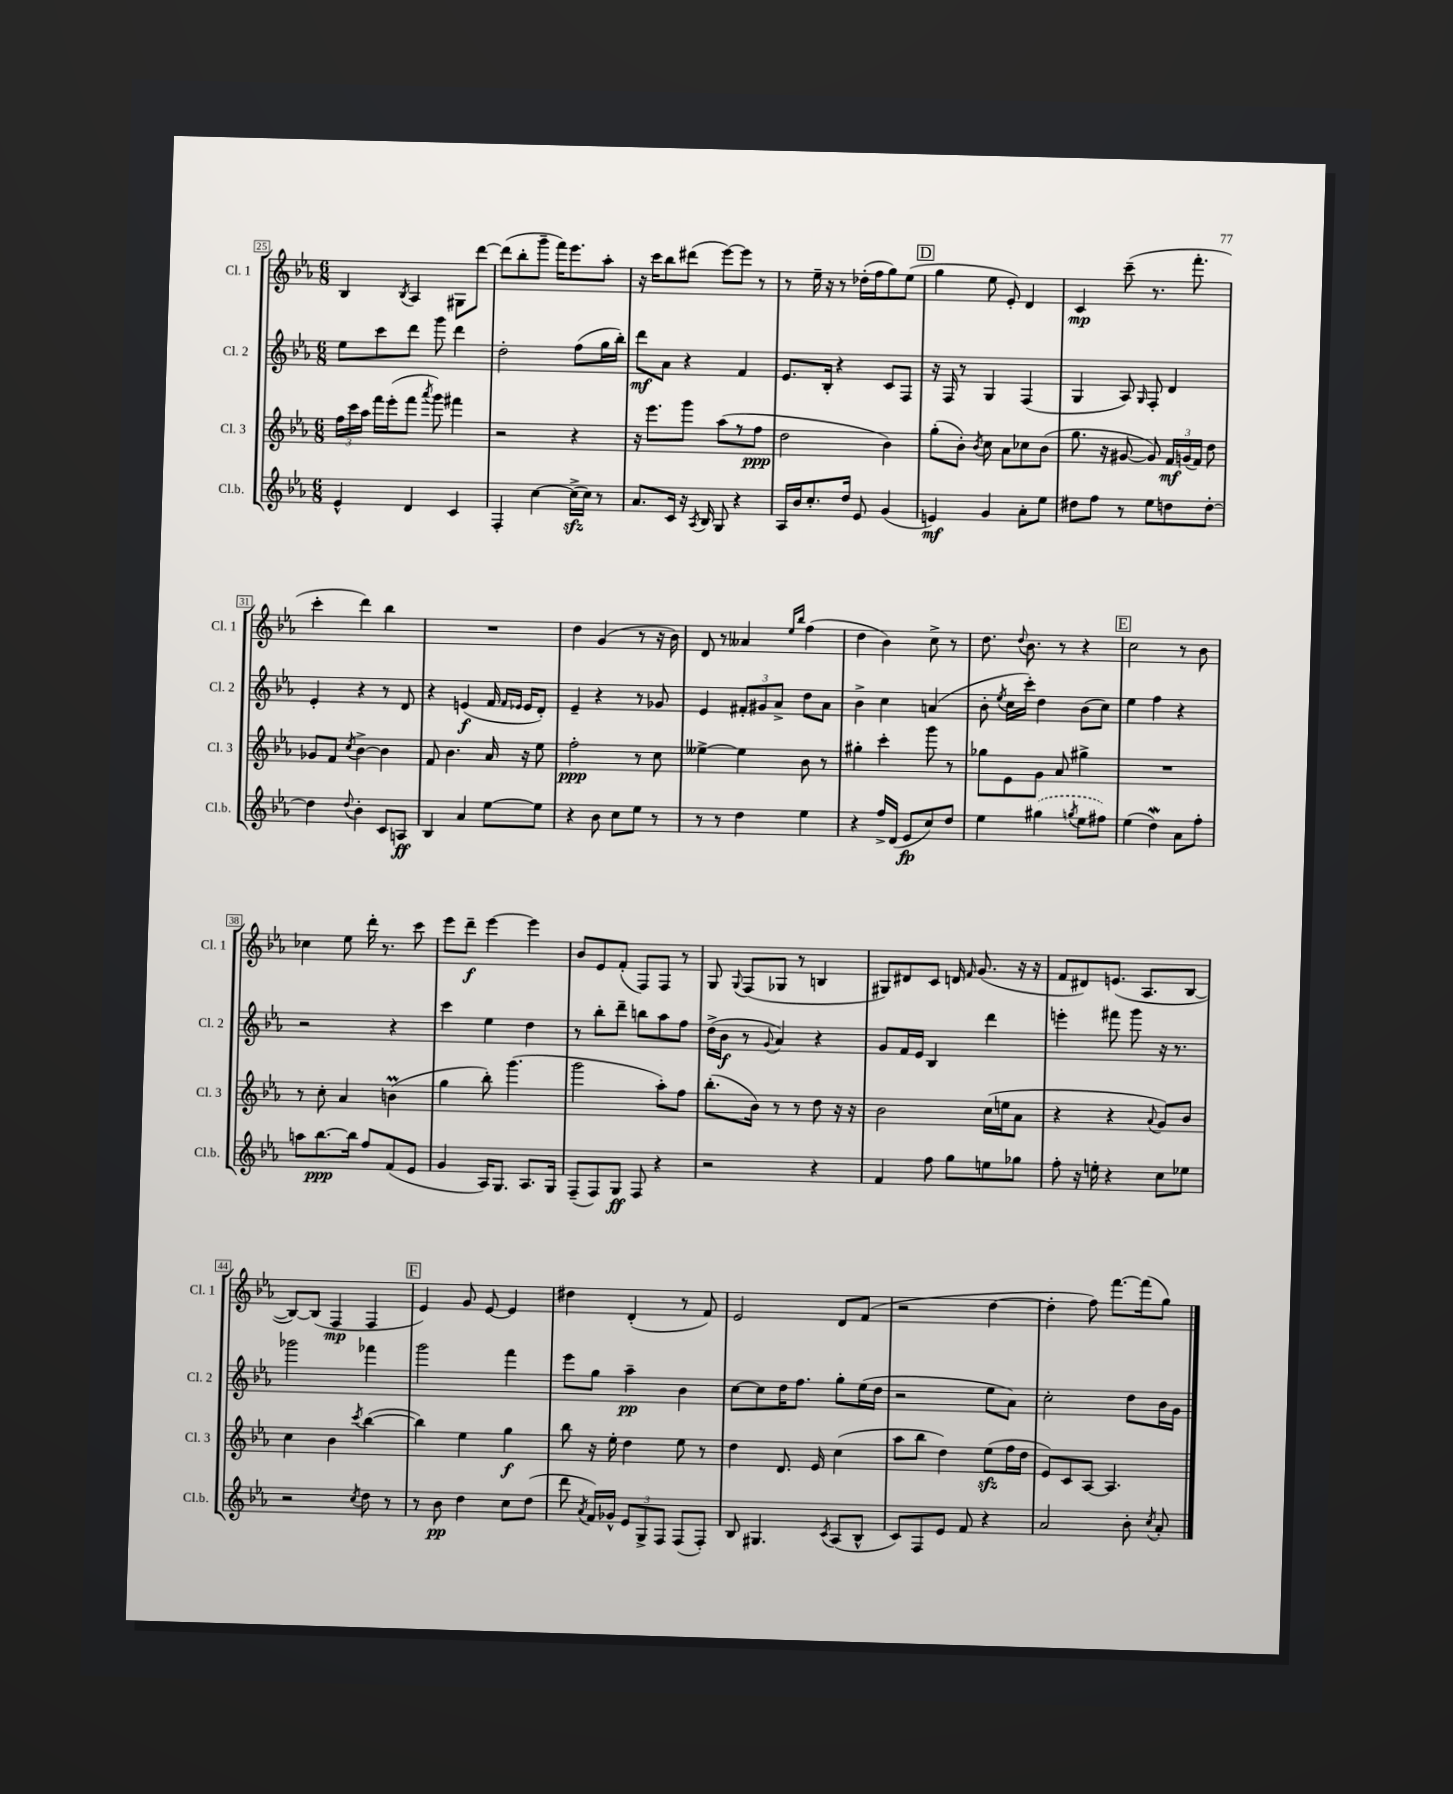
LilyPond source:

<<
\new StaffGroup <<
\new Staff = "s0" \with { instrumentName = "Cl. 1" shortInstrumentName = "Cl. 1" } {
    \clef treble \key ees \major \numericTimeSignature \time 6/8
    \autoBeamOff bes4 \acciaccatura { bes8 } aes4 gis8[ d'''8]~ |
    d'''8[( bes''8-. g'''8]-- f'''16[) ees'''8. aes''8]-. |
    r16 c'''16[ bes''8 dis'''8]( ees'''8[~) ees'''8] r8 |
    r8 ees''16-- r16 r8 des''16[-.( f''16 g''8) ees''8]( |
    \mark \markup { \box "D" } g''4 ees''8 ees'8-.) d'4 |
    c'4\mp c'''8--( r8. f'''8.-. |
    c'''4-. d'''4) bes''4 |
    R2. |
    d''4 g'4( r8 r16 bes'16) |
    d'8 r8 aeses'4 \grace { ees''16[ bes''16] } f''4( |
    d''4 bes'4) c''8-> r8 |
    d''8. \appoggiatura { d''8 } bes'8. r8 r4 |
    \mark \markup { \box "E" } c''2 r8 bes'8 |
    ces''4 ees''8 d'''16-. r8. c'''8 |
    ees'''8[ d'''8]--\f ees'''4~ ees'''4 |
    bes'8[ ees'8 f'8]-.( f8[) f8] r8 |
    g8 \appoggiatura { g8 } f8[( ges8] r8 b4 |
    gis8[) dis'8 c'8] d'16 \grace { f'16 } g'8.( r16 r16 |
    f'8[ dis'8) e'8.]( aes8.[ bes8]~ |
    bes8[~) bes8]( f4\mp f4 |
    \mark \markup { \box "F" } ees'4) g'8 ees'8~ ees'4 |
    dis''4 d'4-.( r8 f'8) |
    ees'2 d'8[ f'8]( |
    r2 d''4~ |
    d''4-. f''8) f'''8.[~ f'''16( g''8]) \bar "|." |
}
\new Staff = "s1" \with { instrumentName = "Cl. 2" shortInstrumentName = "Cl. 2" } {
    \clef treble \key ees \major \numericTimeSignature \time 6/8
    \autoBeamOff ees''8[ c'''8 d'''8] g'''8 d'''4 |
    d''2-. f''8[( g''16 bes''16]-.) |
    d'''8[\mf aes'8] r4 f'4 |
    ees'8.[ bes16]-. r4 c'8[ f8] |
    \mark \markup { \box "D" } r16 f16 r8 g4 f4( |
    g4 aes8) \grace { g16 } f8-. d'4 |
    ees'4-. r4 r8 d'8 |
    r4 e'4\f( f'16 \grace { f'16[ ees'16] } ees'16[ d'8]-.) |
    ees'4-- r4 r8 ges'8 |
    ees'4 \tuplet 3/2 { fis'8[-. gis'8 aes'8]-> } d''8[ aes'8] |
    bes'4-> c''4 a'4( |
    bes'8-. \acciaccatura { ees''8 } c''16[ c'''16]-.) d''4 bes'8[( c''8]) |
    \mark \markup { \box "E" } ees''4 f''4 r4 |
    r2 r4 |
    c'''4 ees''4 d''4 |
    r8 bes''8[-. d'''8]-- b''8[ aes''8 f''8] |
    d''16[->( bes'16]\f r8 \appoggiatura { g'8 } aes'4) r4 |
    g'8[ f'16 ees'16] bes4 d'''4 |
    e'''4-. fis'''8 g'''8 r16 r8. |
    ges'''2 fes'''4 |
    \mark \markup { \box "F" } g'''2 f'''4 |
    ees'''8[ g''8] aes''4--\pp bes'4 |
    c''8[~ c''8 d''16 f''8.] g''8[-. ees''16( d''16] |
    r2 ees''8[ aes'8]) |
    c''2-. d''8[ bes'16 g'16] \bar "|." |
}
\new Staff = "s2" \with { instrumentName = "Cl. 3" shortInstrumentName = "Cl. 3" } {
    \clef treble \key ees \major \numericTimeSignature \time 6/8
    \autoBeamOff \tuplet 3/2 { f''16[ c'''16 aes''16] } f'''16[ ees'''16-.( f'''8] \acciaccatura { aes'''8 } g'''8) fis'''4 |
    r2 r4 |
    r16 ees'''8.[ g'''8] aes''8[( r8 f''8]\ppp |
    d''2 bes'4) |
    \mark \markup { \box "D" } g''8[-.( bes'8]-.) \acciaccatura { bes'8 } c''8 aes'8[ ces''8 bes'8]( |
    g''8. r16 gis'8~ gis'8) \tuplet 3/2 { f'16[\mf g'16( f'16]) } d''8 |
    ges'8[ f'8] \acciaccatura { c''8 } bes'4~-> bes'4 |
    f'8 bes'4. aes'16 r16 ees''8 |
    f''2-.\ppp r8 c''8 |
    eeses''4~-> eeses''4 bes'8 r8 |
    gis''4-. c'''4-. g'''8 r8 |
    ges''8[ ees'8 g'8] aes'8 gis''4-> |
    \mark \markup { \box "E" } R2. |
    r8 c''8-. aes'4 b'4\prall( |
    g''4 bes''8-.) g'''4.( |
    g'''2 aes''8[-.) f''8] |
    bes''8.[-.( bes'16]) r8 r8 d''8 r16 r16 |
    bes'2 c''16[( e''16 aes'8] |
    r4 r4 \appoggiatura { aes'8 } g'8[) bes'8] |
    c''4 bes'4 \acciaccatura { c'''8 } bes''4~( |
    \mark \markup { \box "F" } bes''4) ees''4 g''4\f |
    bes''8 r16 ees''16-. d''4 ees''8 r8 |
    d''4 d'8. ees'16 c''4( |
    aes''8[ bes''8] d''4) ees''8[\sfz( f''16 d''16] |
    ees'8[) c'8 aes8]~ aes4. \bar "|." |
}
\new Staff = "s3" \with { instrumentName = "Cl.b." shortInstrumentName = "Cl.b." } {
    \clef treble \key ees \major \numericTimeSignature \time 6/8
    \autoBeamOff ees'4-^ d'4 c'4 |
    f4-. c''4~ c''16[->\sfz( c''16]) r8 |
    aes'8.[ c'16] r16 \acciaccatura { aes8 } bes16 g8 r4 |
    aes16[ bes'16 c''8.-. d''16] ees'8 g'4( |
    \mark \markup { \box "D" } e'4\mf) g'4 aes'8[-. ees''8] |
    dis''8[ f''8] r8 ees''8[ d''8 d''8]~-. |
    d''4 \appoggiatura { d''8 } bes'4-. c'8[ a8]\ff |
    bes4 aes'4 ees''8[~ ees''8] |
    r4 bes'8 c''8[ ees''8] r8 |
    r8 r8 d''4 ees''4 |
    r4 f''16[-> d'16]( ees'8[\fp c''8) d''8] |
    ees''4 \once \slurDashed gis''4( \acciaccatura { g''8 } ees''8[ fis''8]) |
    \mark \markup { \box "E" } ees''4( d''4\mordent) aes'8[ f''8]-. |
    a''8[ bes''8.~\ppp bes''16] f''8[ f'8( ees'8] |
    g'4 aes16[) g8.] aes8.[ g16] |
    f8[--( f8) g8]\ff f8 r4 |
    r2 r4 |
    f'4 f''8 g''8[ e''8 ges''8] |
    f''8-. r16 e''16-. r4 c''8[ ees''8] |
    r2 \acciaccatura { c''8 } d''8 r8 |
    \mark \markup { \box "F" } r8 bes'8\pp d''4 c''8[ d''8]( |
    d'''8 \acciaccatura { aes'8 } f'16[) ges'16]-^ \tuplet 3/2 { ees'8[ g8-> f8] } f8[( f8]-.) |
    bes8 gis4. \acciaccatura { c'8 } aes8[( bes8]-^ |
    c'8[) f8 ees'8] f'8 r4 |
    aes'2 bes'8-. \acciaccatura { c''8 } aes'8-. \bar "|." |
}
>>
>>
\layout { \context { \Score currentBarNumber = #25 \override BarNumber.stencil = #(make-stencil-boxer 0.1 0.3 ly:text-interface::print) } }
